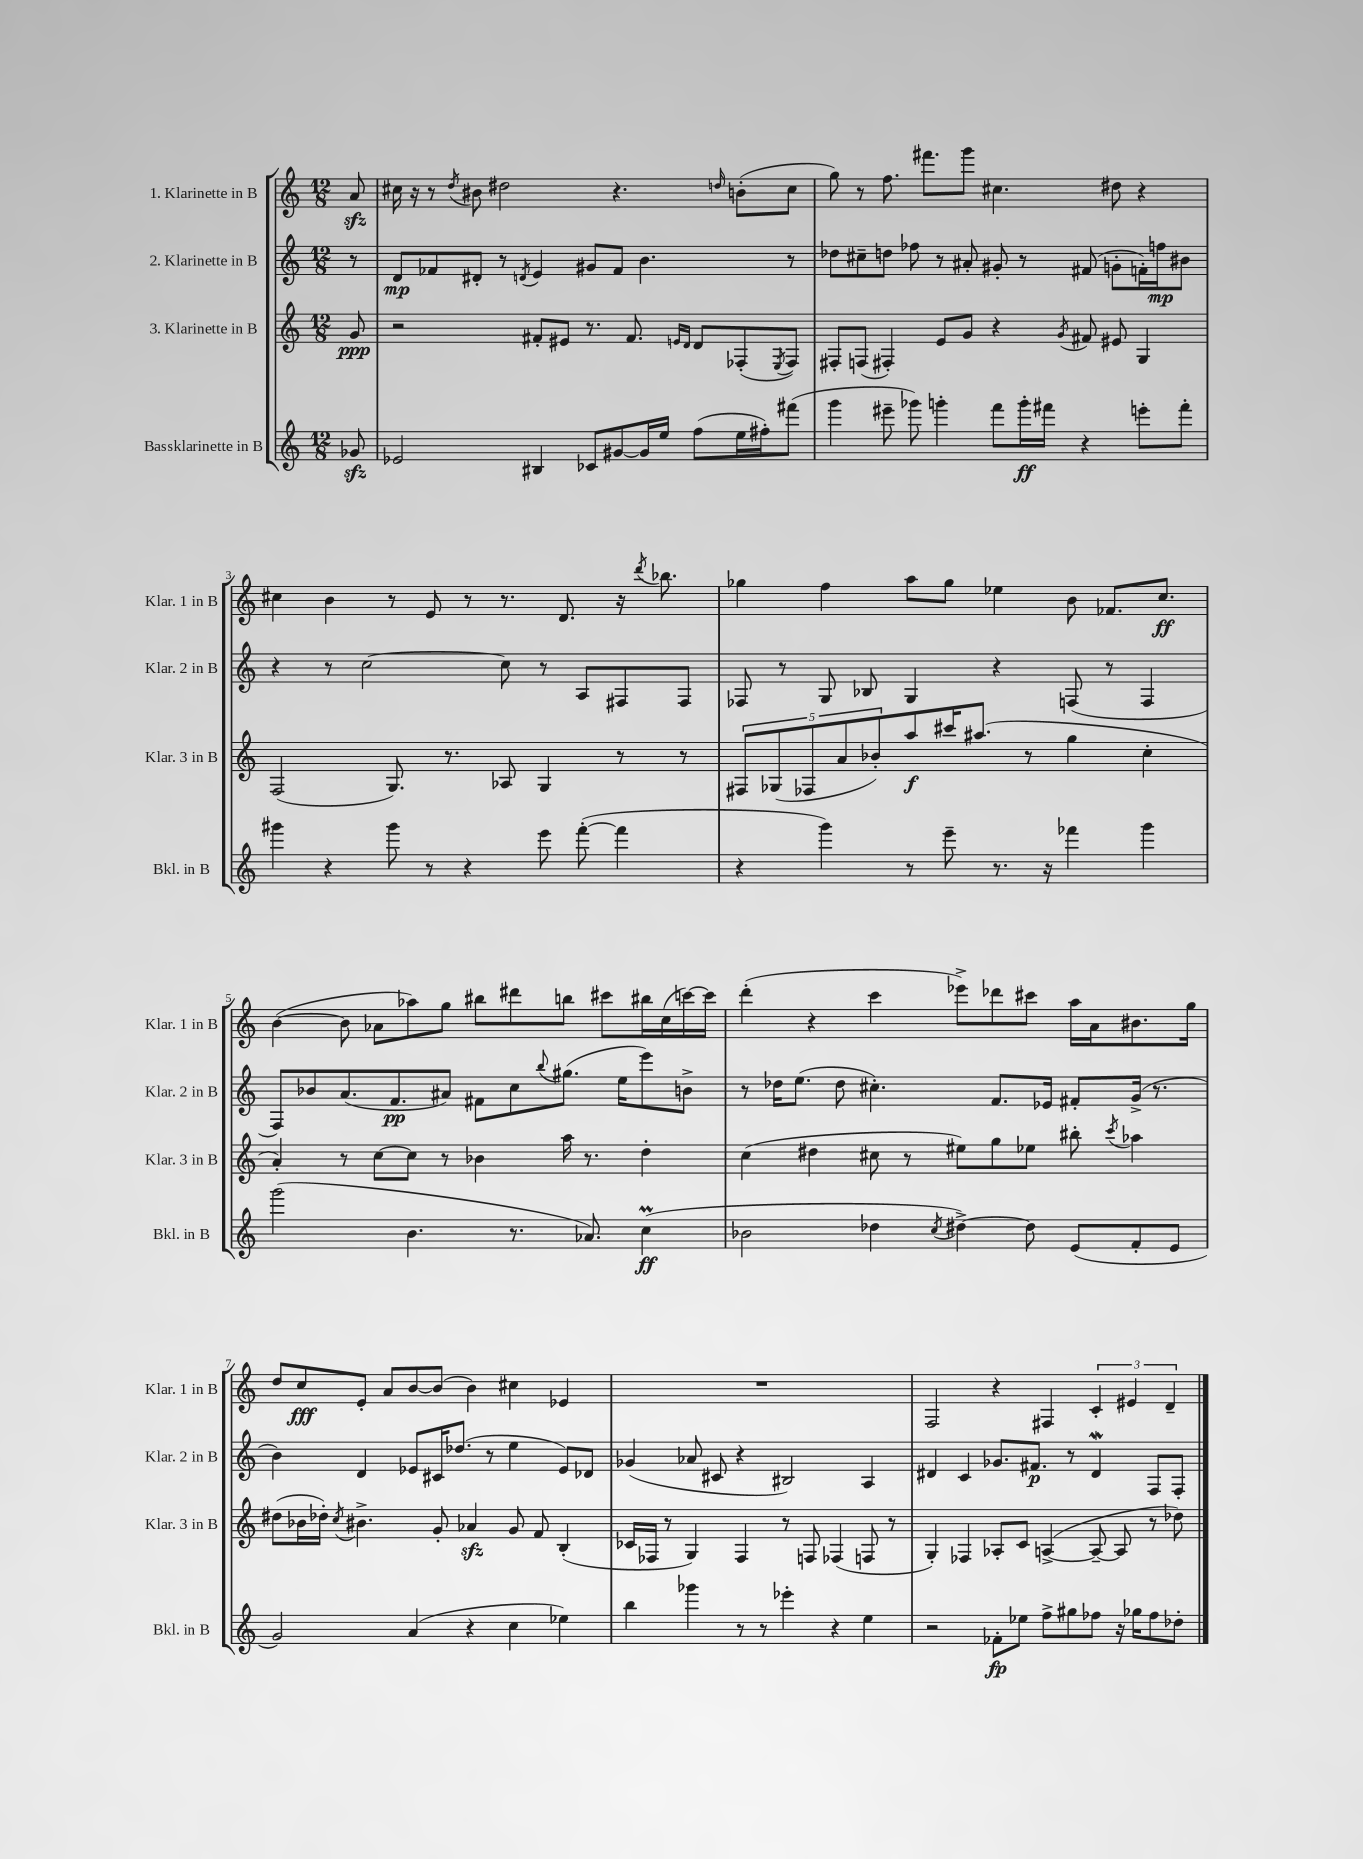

**kern	**dynam	**kern	**dynam	**kern	**dynam	**kern	**dynam
*part4	*part4	*part3	*part3	*part2	*part2	*part1	*part1
*staff4	*staff4	*staff3	*staff3	*staff2	*staff2	*staff1	*staff1
*I"Bassklarinette in B	*	*I"3. Klarinette in B	*	*I"2. Klarinette in B	*	*I"1. Klarinette in B	*
*I'Bkl. in B	*	*I'Klar. 3 in B	*	*I'Klar. 2 in B	*	*I'Klar. 1 in B	*
*clefG2	*	*clefG2	*	*clefG2	*	*clefG2	*
*k[]	*	*k[]	*	*k[]	*	*k[]	*
*M12/8	*	*M12/8	*	*M12/8	*	*M12/8	*
=	=	=	=	=	=	=	=
8g-Xzz/	.	8g/	ppp	8r	.	8azz/	.
=1	=1	=1	=1	=1	=1	=1	=1
2e-X/	.	2r	.	8d/L	mp	16cc#X\	.
.	.	.	.	.	.	16r	.
.	.	.	.	8f-X/	.	8r	.
.	.	.	.	.	.	8qdd/	.
.	.	.	.	8d#X'/J	.	8b#X\	.
.	.	.	.	8r	.	2dd#X\	.
.	.	.	.	8qdn/	.	.	.
4B#X/	.	8f#X'/L	.	4e/	.	.	.
.	.	8e#X/J	.	.	.	.	.
8c-X/L	.	8.r	.	8g#X/L	.	.	.
[8g#X/	.	.	.	8f-/J	.	4.r	.
.	.	8.f#/	.	.	.	.	.
16g#/L]	.	.	.	4.b\	.	.	.
16ee/JJ	.	.	.	.	.	.	.
.	.	16qqen/LL	.	.	.	.	.
.	.	16qqd/JJ	.	.	.	.	.
(8ff\L	.	8d/L	.	.	.	.	.
.	.	.	.	.	.	16qqddn/	.
16ee\L	.	(8F-X'/	.	.	.	(8bn'\L	.
16ff#X'\J)	.	.	.	.	.	.	.
.	.	8qE/	.	.	.	.	.
(8fff#X\J	.	8F-/J)	.	8r	.	8cc#\J	.
=2	=2	=2	=2	=2	=2	=2	=2
4ggg\	.	8F#X'/L	.	8dd-X\L	.	8gg\)	.
.	.	(8Fn/J	.	8cc#X~\	.	8r	.
8eee#X~\	.	4F#X'/)	.	8ddn\J	.	8.ff\	.
8ggg-X\)	.	.	.	8ff-X\	.	.	.
.	.	.	.	.	.	8.fff#X\L	.
4gggn'\	.	8e/L	.	8r	.	.	.
.	.	8g/J	.	8a#X'/	.	8ggg\J	.
8fff\L	.	4r	.	8g#X'/	.	4.cc#X\	.
16ggg'\L	ff	.	.	8r	.	.	.
16fff#X\JJ	.	.	.	.	.	.	.
.	.	8qg/	.	.	.	.	.
4r	.	8f#X/	.	(8f#X/	.	.	.
.	.	8e#X/	.	8gn'\L	.	8dd#X\	.
8eeen'\L	.	4G/	.	16fn'\L)	.	4r	.
.	.	.	.	16ffn\J	mp	.	.
8fff#'\J	.	.	.	8b#X\J	.	.	.
!!LO:LB:g=z
=3	=3	=3	=3	=3	=3	=3	=3
4ggg#X\	.	(2F/	.	4r	.	4cc#X\	.
4r	.	.	.	8r	.	4b\	.
.	.	.	.	[2cc\	.	.	.
8ggg#\	.	8.G/)	.	.	.	8r	.
8r	.	.	.	.	.	8e/	.
.	.	8.r	.	.	.	.	.
4r	.	.	.	.	.	8r	.
.	.	8A-X/	.	8cc\]	.	8.r	.
8eee\	.	4G/	.	8r	.	.	.
.	.	.	.	.	.	8.d/	.
([8fff'\	.	.	.	8A/L	.	.	.
4fff\]	.	8r	.	8F#X/	.	16r	.
.	.	.	.	.	.	8qddd/	.
.	.	.	.	.	.	8.bb-X\	.
.	.	8r	.	8F#/J	.	.	.
=4	=4	=4	=4	=4	=4	=4	=4
4r	.	10F#X/L	.	8F-X/	.	4gg-X\	.
.	.	(10G-X/	.	.	.	.	.
.	.	.	.	8r	.	.	.
.	.	10F-X/	.	.	.	.	.
4ggg\)	.	.	.	8G/	.	4ff\	.
.	.	10a/	.	.	.	.	.
.	.	.	.	8B-X/	.	.	.
.	.	10b-X'/)	.	.	.	.	.
8r	.	8aa/	f	4G/	.	8aa\L	.
8eee~\	.	16ccc#X/K	.	.	.	8gg-\J	.
.	.	(8.aa#X/J	.	.	.	.	.
8.r	.	.	.	4r	.	4ee-X\	.
.	.	8r	.	.	.	.	.
16r	.	.	.	.	.	.	.
4fff-X\	.	4gg\	.	(8Fn/	.	8b\	.
.	.	.	.	8r	.	8.f-X/L	.
4ggg\	.	4cc'\	.	4F/	.	.	.
.	.	.	.	.	.	8.cc/J	ff
!!LO:LB:g=z
=5	=5	=5	=5	=5	=5	=5	=5
(2ggg\	.	4a'/)	.	8F/L)	.	([4b\	.
.	.	.	.	8b-X/	.	.	.
.	.	8r	.	(8.a/	.	8b\]	.
.	.	[8cc\L	.	.	.	8a-X\L	.
.	.	.	.	8.f/	pp	.	.
4.b\	.	8cc\J]	.	.	.	8aa-X\)	.
.	.	8r	.	8a#X/J)	.	8gg\J	.
.	.	4b-X\	.	8f#X\L	.	8bb#X\L	.
8.r	.	.	.	8cc\	.	8ddd#X\	.
.	.	.	.	8qqbb/	.	.	.
.	.	16aa\	.	(8.gg#X\J	.	8bbn\J	.
8.a-X/)	.	8.r	.	.	.	.	.
.	.	.	.	.	.	8ccc#X\L	.
.	.	.	.	16ee\KL	.	.	.
(4ccM\	ff	4dd'\	.	8eee\)	.	16bb#X\L	.
.	.	.	.	.	.	(16cc\	.
.	.	.	.	8bn^\J	.	[16cccn\)	.
.	.	.	.	.	.	16ccc\JJ]	.
=6	=6	=6	=6	=6	=6	=6	=6
2b-X\	.	(4cc\	.	8r	.	(4ddd'\	.
.	.	.	.	16dd-X\KL	.	.	.
.	.	.	.	(8.ee\J	.	.	.
.	.	4dd#X\	.	.	.	4r	.
.	.	.	.	8dd-\	.	.	.
4dd-X\	.	8cc#X\	.	4.cc#X'\)	.	4ccc\	.
.	.	8r	.	.	.	.	.
8qcc/	.	.	.	.	.	.	.
[4dd#X^\)	.	8ee#X\L)	.	.	.	8eee-X^\L)	.
.	.	8gg\	.	8.f/L	.	8ddd-X\	.
8dd#\]	.	8ee-X\J	.	.	.	8ccc#X\J	.
.	.	.	.	16e-X/Jk	.	.	.
(8e/L	.	8bb#X'\	.	8f#X'/L	.	16aa\LL	.
.	.	.	.	.	.	16a\J	.
.	.	8qccc/	.	.	.	.	.
8f'/	.	4aa-X\	.	(16g^/Jk	.	8.b#X\	.
.	.	.	.	8.r	.	.	.
8e/J	.	.	.	.	.	.	.
.	.	.	.	.	.	16gg\Jk	.
!!LO:LB:g=z
=7	=7	=7	=7	=7	=7	=7	=7
2g/)	.	(8dd#X\L	.	4b\)	.	8dd/L	.
.	.	16b-X\L	.	.	.	8cc/	fff
.	.	16dd-X'\JJ)	.	.	.	.	.
.	.	8qcc/	.	.	.	.	.
.	.	4.b#X^\	.	4d/	.	8e'/J	.
.	.	.	.	.	.	8a/L	.
(4a/	.	.	.	8e-X/L	.	[8b/	.
.	.	8g'/	.	16c#X/K	.	(8b/J]	.
.	.	.	.	(8.dd-X/J	.	.	.
4r	.	4a-Xzz/	.	.	.	4b\)	.
.	.	.	.	8r	.	.	.
4cc\	.	8g/	.	4ee\	.	4cc#X\	.
.	.	8f/	.	.	.	.	.
4ee-X\)	.	(4B'/	.	8e-/L)	.	4e-X/	.
.	.	.	.	8d-X/J	.	.	.
=8	=8	=8	=8	=8	=8	=8	=8
4bb\	.	16c-X/LL	.	(4g-X/	.	1.r	.
.	.	16F-X/JJ	.	.	.	.	.
.	.	8r	.	.	.	.	.
4ggg-X\	.	4G/)	.	8a-X/	.	.	.
.	.	.	.	8c#X/	.	.	.
8r	.	4F-/	.	4r	.	.	.
8r	.	.	.	.	.	.	.
4eee-X'\	.	8r	.	2B#X/)	.	.	.
.	.	8Fn/	.	.	.	.	.
4r	.	(4F-X/	.	.	.	.	.
4ee\	.	8Fn/	.	4A/	.	.	.
.	.	8r	.	.	.	.	.
=9	=9	=9	=9	=9	=9	=9	=9
2r	.	4G'/)	.	4d#X/	.	2F/	.
.	.	4F-X/	.	4c/	.	.	.
8f-X'\L	fp	8A-X'/L	.	8.g-X/L	.	4r	.
8ee-X\J	.	8c/J	.	.	.	.	.
.	.	.	.	8.f#X/J	p	.	.
8ff^\L	.	([4An^/	.	.	.	4F#X/	.
8gg#X\	.	.	.	8r	.	.	.
8ff-X\J	.	8A~/_	.	4d#W/	.	6c'/	.
16r	.	8A/]	.	.	.	.	.
.	.	.	.	.	.	6e#X/	.
16gg-X\KL	.	.	.	.	.	.	.
8ff-\	.	8r	.	8F/L	.	.	.
.	.	.	.	.	.	6d~/	.
8dd-X'\J	.	8dd-X\)	.	8F'/J	.	.	.
==	==	==	==	==	==	==	==
*-	*-	*-	*-	*-	*-	*-	*-
